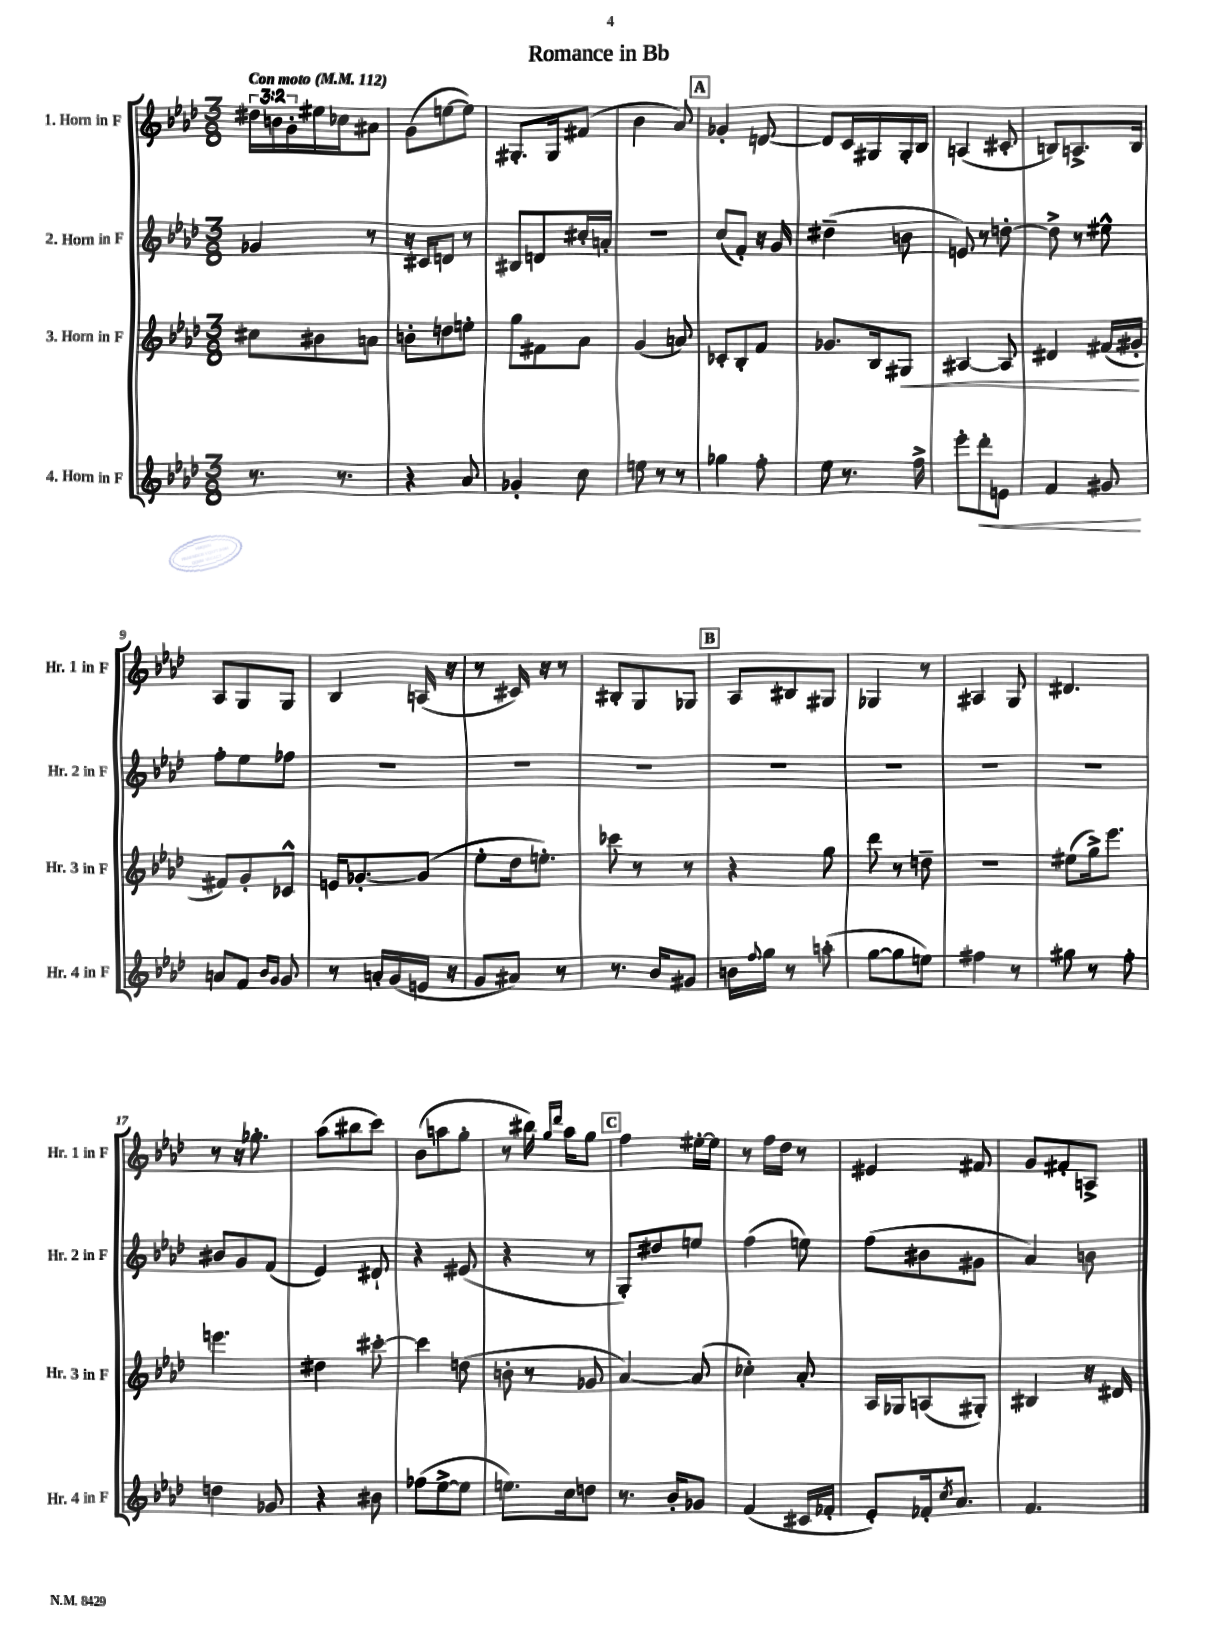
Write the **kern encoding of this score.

**kern	**kern	**kern	**kern
*staff4	*staff3	*staff2	*staff1
*clefG2	*clefG2	*clefG2	*clefG2
*k[b-e-a-d-]	*k[b-e-a-d-]	*k[b-e-a-d-]	*k[b-e-a-d-]
*M3/8	*M3/8	*M3/8	*M3/8
*MM112	*MM112	*MM112	*MM112
8.r	8cc#	4g-	24dd#
.	.	.	24b
.	.	.	24g'
.	8b#	.	16ee#
8.r	.	.	16cc-
.	8a	8r	8a#
=	=	=	=
4r	8b'	16r	(8g
.	.	16c#	.
.	8dd	8d	[8ee
8a-	8ee'	8r	8ee])
=	=	=	=
4g-'	8gg	8B#	8.G#'
.	8f#	8d	.
.	.	.	16G#
8cc	8a-	16cc#'	(8f#
.	.	16a'	.
=	=	=	=
8ee	(4g	4.r	4b-
8r	.	.	.
8r	8a)	.	8a-)
=	=	=	=
4gg-	8c-'	(8cc	4g-'
.	8B-'	8f')	.
8ff'	8f	16r	[8d
.	.	16g	.
=	=	=	=
8ee-	8.g-	(4dd#~	8d]
8.r	.	.	16c
.	16B-	.	16G#
.	8G#	8b	16G#'
16ff^	.	.	16B-
=	=	=	=
8eee-'	[4A#	8e)	(4A
8ddd-'	.	8r	.
8e	8A#]	[8dd'	8c#'
=	=	=	=
4f	4d#	8dd^]	8B)
.	.	8r	8.A^
8g#	(16f#	8ee#^^	.
.	16g#'	.	16B
=	=	=	=
8a	8f#)	8ff'	8A-
8f	8g'	8ee-	8G
16qqb-	.	.	.
16qqg	.	.	.
8g	8c-^^	8ff-	8G
=	=	=	=
8r	16e	4.r	4B-
.	[8.g-'	.	.
16a'	.	.	.
(16g	.	.	.
16e	(8g-]	.	(16A
16r	.	.	16r
=	=	=	=
8g	8ee-'	4.r	8r
8a#)	16dd-	.	16c#)
.	8.ee')	.	16r
8r	.	.	8r
=	=	=	=
8.r	8ccc-	4.r	8B#'
.	8r	.	8G
16b-	.	.	.
8g#	8r	.	8G-
=	=	=	=
16b	4r	4.r	8A-
8qqff	.	.	.
16gg	.	.	.
8r	.	.	8B#
(8aa'	8gg	.	8G#
=	=	=	=
[8gg	8ddd-	4.r	4G-
8gg]	8r	.	.
8ee)	8dd~	.	8r
=	=	=	=
4ff#	4.r	4.r	4A#
8r	.	.	8G
=	=	=	=
8gg#	(8ee#	4.r	4.d#
8r	16gg^)	.	.
.	8.eee-	.	.
8ff'	.	.	.
=	=	=	=
4dd	4.eee	8b#	8r
.	.	8g	16r
.	.	.	8.gg-'
8g-	.	(8f	.
=	=	=	=
4r	4dd#	4e-)	(8aa-
.	.	.	8bb#
8b#	[8ccc#'	8d#`	8ccc)
=	=	=	=
(8ff-	4ccc#]	4r	(8b-
[8ee-^	.	.	8aa
8ee-]	(8dd	(8e#	8gg'
=	=	=	=
8.ee)	8b'	4r	8r
.	8r	.	16bb#)
.	.	.	16qqgg
.	.	.	16qqddd-
16cc	.	.	16aa-
8dd	8g-	8r	8gg
=	=	=	=
8.r	[4a-)	8G')	4ff
.	.	8dd#	.
16b-'	.	.	.
8g-	(8a-]	8ee	[16ee#'
.	.	.	16ee#]
=	=	=	=
(4f	4cc-')	(4ff	8r
.	.	.	16ff
.	.	.	16dd-
16c#	8a-'	8ee)	8r
16f-'	.	.	.
=	=	=	=
8e-')	16A-	(8ff	4e#
.	16G-	.	.
16f-'	(8A	8b#	.
8qcc	.	.	.
8.a-	.	.	.
.	8G#')	8g#	8f#
=	=	=	=
4.f	4B#	4a-)	8g
.	.	.	8f#'
.	16r	8b	8A^
.	16d#	.	.
==	==	==	==
*-	*-	*-	*-
